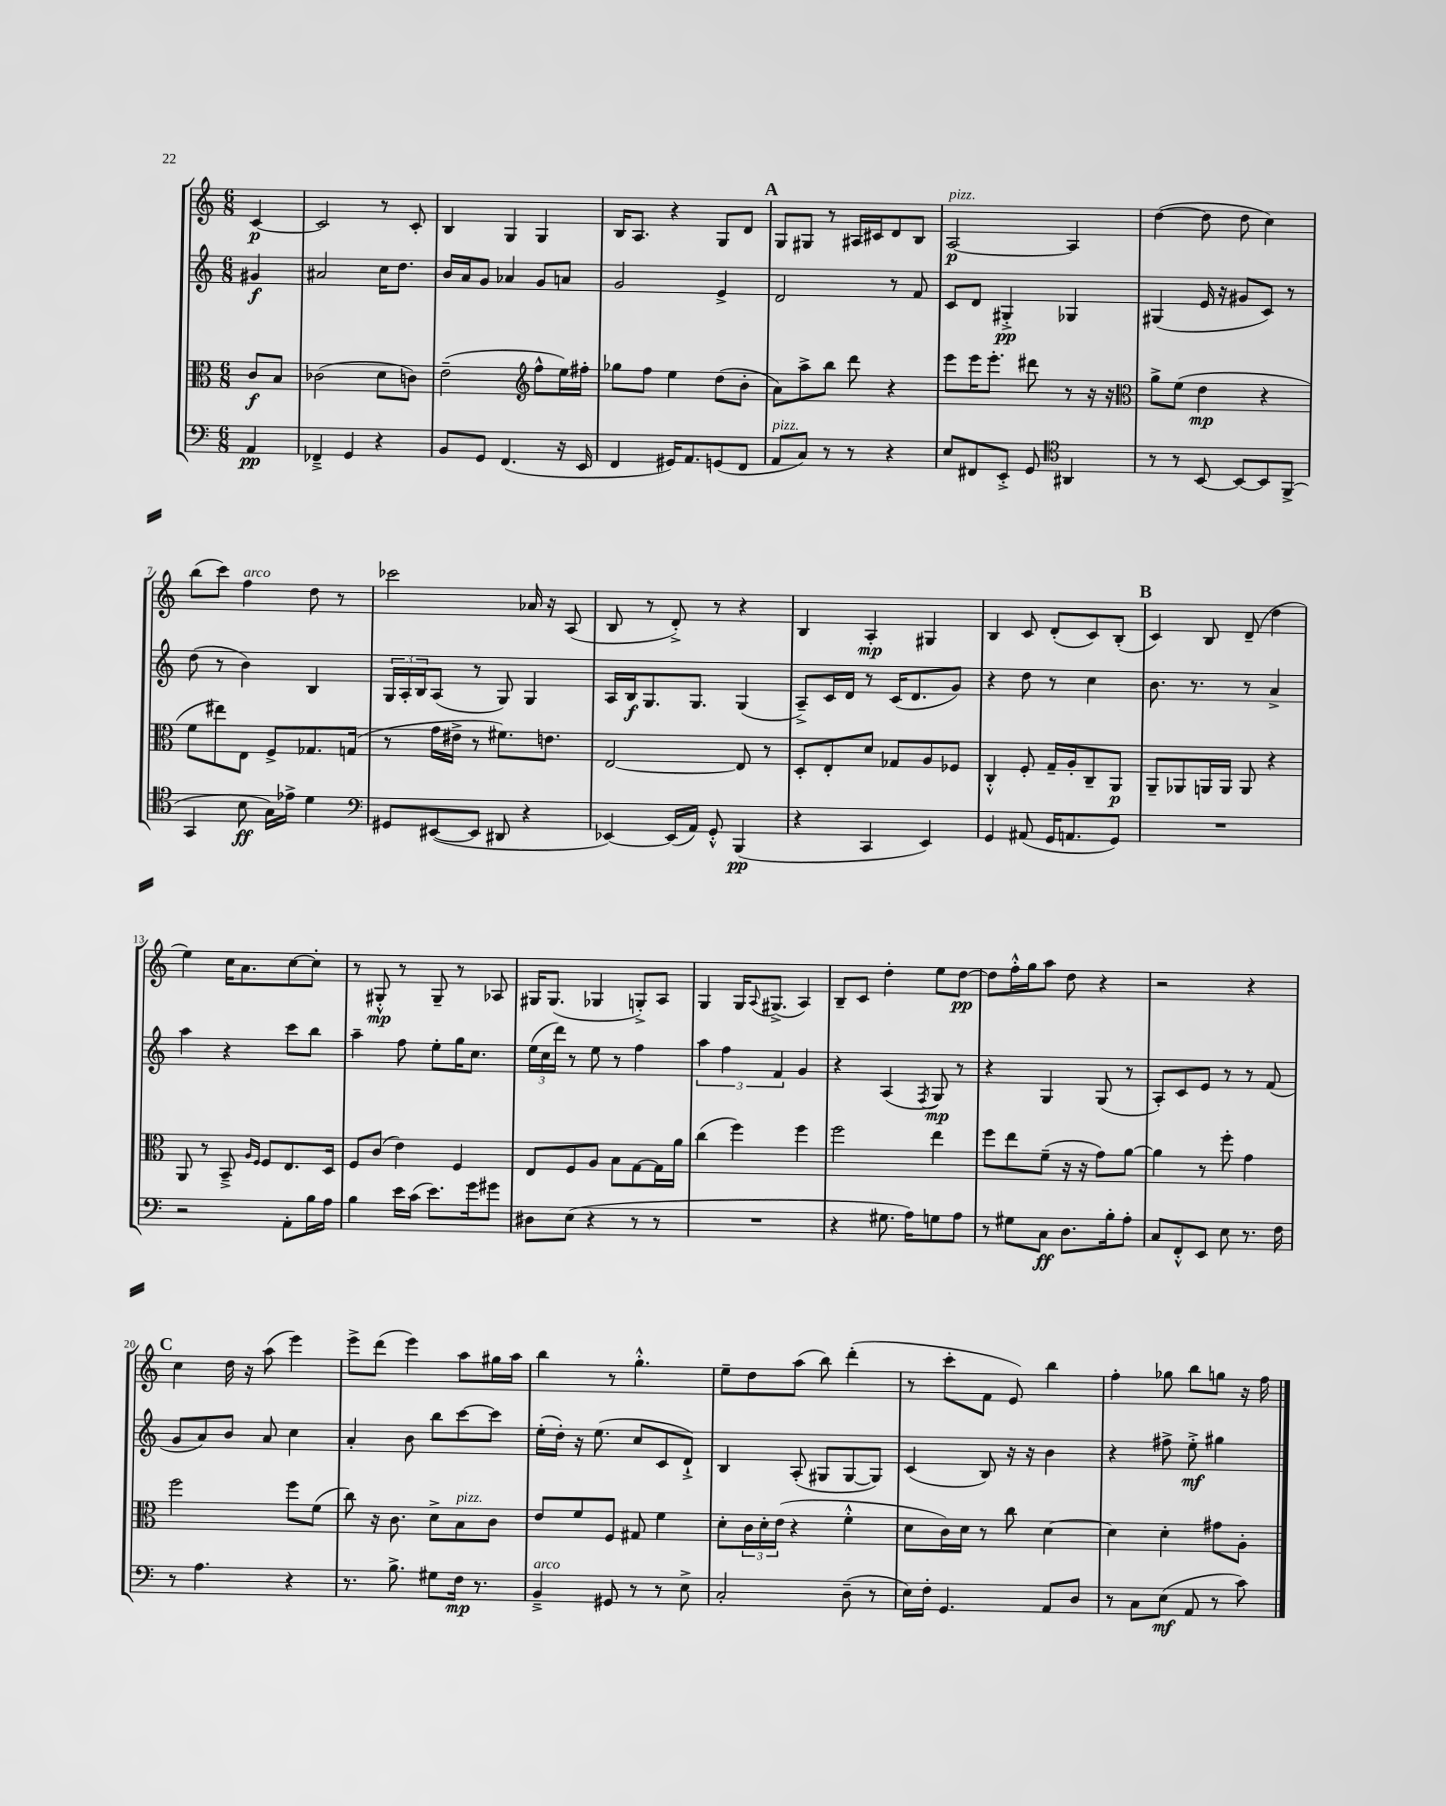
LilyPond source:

<<
\new StaffGroup <<
\new Staff = "s0" {
    \clef treble \key c \major \numericTimeSignature \time 6/8 \partial 4
    c'4~\p |
    c'2 r8 c'8-. |
    b4 g4 g4 |
    b16 a8. r4 g8 d'8 |
    \mark \markup { \bold "A" } g8 gis8 r8 ais16 cis'16 d'8 b8 |
    a2~\p^\markup { \italic "pizz." } a4 |
    d''4~( d''8 d''8 c''4) |
    b''8( c'''8) f''4^\markup { \italic "arco" } d''8 r8 |
    ces'''2 aes'16 r16 a8( |
    b8 r8 d'8-.->) r8 r4 |
    b4 a4-.\mp gis4 |
    b4 c'8 d'8-.( c'8) b8-.( |
    \mark \markup { \bold "B" } c'4) b8 d'8--( d''4 |
    e''4) c''16 a'8. c''8~ c''8-. |
    r8 gis8-.-^\mp r8 gis8-- r8 aes8 |
    gis16 gis8.( ges4 g8-.->) a8 |
    g4 g16 \appoggiatura { a8 } gis8.->( a4) |
    b8-- c'8 d''4-. e''8 d''8~\pp |
    d''8 f''16-.-^ g''16 a''8 d''8 r4 |
    r2 r4 |
    \mark \markup { \bold "C" } c''4 d''16 r16 a''8( e'''4) |
    e'''8-> d'''8( e'''4) a''8 gis''16 a''16 |
    b''4 r8 g''4.-.-^ |
    e''8-- d''8 a''8( b''8) d'''4-.( |
    r8 c'''8-. f'8 e'8) b''4 |
    f''4-. ges''8 b''8 g''8 r16 f''16 \bar "|." |
}
\new Staff = "s1" {
    \clef treble \key c \major \numericTimeSignature \time 6/8 \partial 4
    gis'4\f |
    ais'2 c''16 d''8. |
    b'16 a'16 g'8 aes'4 g'8 a'8 |
    g'2 e'4-> |
    \mark \markup { \bold "A" } d'2 r8 f'8 |
    c'8 d'8 gis4-.->\pp ges4 |
    gis4( e'16 r16 gis'8 c'8) r8 |
    d''8( r8 b'4) b4 |
    \tuplet 3/2 { g16 a16-. b16 } a8( r8 g8) g4 |
    a16 b16\f g8. g8. g4( |
    a8--->) c'16 d'16 r8 c'16( d'8. g'8) |
    r4 d''8 r8 c''4 |
    \mark \markup { \bold "B" } b'8. r8. r8 a'4-> |
    a''4 r4 c'''8 b''8 |
    a''4-- f''8 e''8-. g''16 c''8. |
    \tuplet 3/2 { e''16( c''16 d'''16) } r8 e''8 r8 f''4 |
    \tuplet 3/2 { a''4 f''4 f'4 } g'4 |
    r4 a4( \acciaccatura { f8 } g8\mp) r8 |
    r4 g4 g8( r8 |
    a8-.) c'8 e'8 r8 r8 f'8( |
    \mark \markup { \bold "C" } g'8 a'8) b'8 a'8 c''4 |
    a'4-. b'8 b''8 c'''8~ c'''8 |
    e''16-.( d''16-.) r16 e''8.( c''8 c'8 d'8-!->) |
    b4 a8-.( gis8 gis8~ gis8) |
    c'4( b8) r16 r16 b'4 |
    r4 fis''8-> e''8-.->\mf gis''4 \bar "|." |
}
\new Staff = "s2" {
    \clef alto \key c \major \numericTimeSignature \time 6/8 \partial 4
    c'8\f b8 |
    ces'2( d'8 c'8) |
    e'2--( \clef treble f''8-^ e''16) fis''16-. |
    ges''8 f''8 e''4 d''8( b'8-. |
    \mark \markup { \bold "A" } a'8) a''8-> b''8 d'''8 r4 |
    e'''8 e'''16 e'''8.-. dis'''8 r8 r16 r16 |
    \clef alto a'8-> f'8( e'4\mp r4 |
    f'8 eis''8) e8 f8-> ges8. g16( |
    r8 g'16 eis'16-> r8 fis'8.) e'8. |
    e2~ e8 r8 |
    d8-. e8-. d'8 ges8 a8 fes8 |
    c4-.-^ f8-. g16-- a16-. c8-- a,8\p |
    \mark \markup { \bold "B" } a,8-- aes,8 a,16 a,16 a,8 r4 |
    a,8 r8 b,8---> \grace { a16 f16 } f8 e8. d16 |
    f8 c'8( e'4) f4 |
    e8 f8 a8 b8 g8~ g16 a'16 |
    c''4( f''4) f''4 |
    f''2 e''4 |
    f''8 e''8 f'8--( r16 r16 g'8) a'8~ |
    a'4 r8 f''8-. g'4 |
    \mark \markup { \bold "C" } f''2 f''8 f'8( |
    c''8) r16 c'8. d'8-> b8^\markup { \italic "pizz." } c'8 |
    e'8 f'8 f8 gis8 f'4 |
    d'8-. \tuplet 3/2 { c'16 d'16-. e'16( } r4 f'4-.-^ |
    d'8 c'16) d'16 r8 c''8 d'4~ |
    d'4 d'4-. gis'8 a8-. \bar "|." |
}
\new Staff = "s3" {
    \clef bass \key c \major \numericTimeSignature \time 6/8 \partial 4
    a,4\pp |
    fes,4---> g,4 r4 |
    b,8 g,8 f,4.( r16 e,16 |
    f,4 gis,16) a,8. g,8( f,8 |
    \mark \markup { \bold "A" } a,8^\markup { \italic "pizz." } c8) r8 r8 r4 |
    e8 fis,8 e,8-.-> g,8 \clef tenor ais,4 |
    r8 r8 b,8~ b,8~ b,8 f,8->( |
    g,4 b8\ff g16) ees'16-> d'4 |
    \clef bass gis,8 eis,8~( eis,8 dis,8 r4 |
    ees,4~) ees,16( a,16) g,8-.-^ b,,4\pp( |
    r4 c,4 e,4) |
    g,4 ais,8( g,16 a,8. g,8) |
    \mark \markup { \bold "B" } R2. |
    r2 a,8-. b16 a16 |
    b4 e'16 c'16( e'8.) g'16 gis'8 |
    dis8 e8( r4 r8 r8 |
    R2. |
    r4 gis8. a16) g8 a8 |
    r8 gis8 c8\ff d8. b16-. a8-. |
    c8 f,8-.-^ e,8 e8 r8. f16 |
    \mark \markup { \bold "C" } r8 a4. r4 |
    r8. b8.-> gis8 f16\mp r8. |
    b,4--->^\markup { \italic "arco" } gis,8 r8 r8 e8-> |
    c2-. d8--( r8 |
    e16) f16-. g,4. a,8 d8 |
    r8 c8 e8\mf( a,8 r8 c'8) \bar "|." |
}
>>
>>
